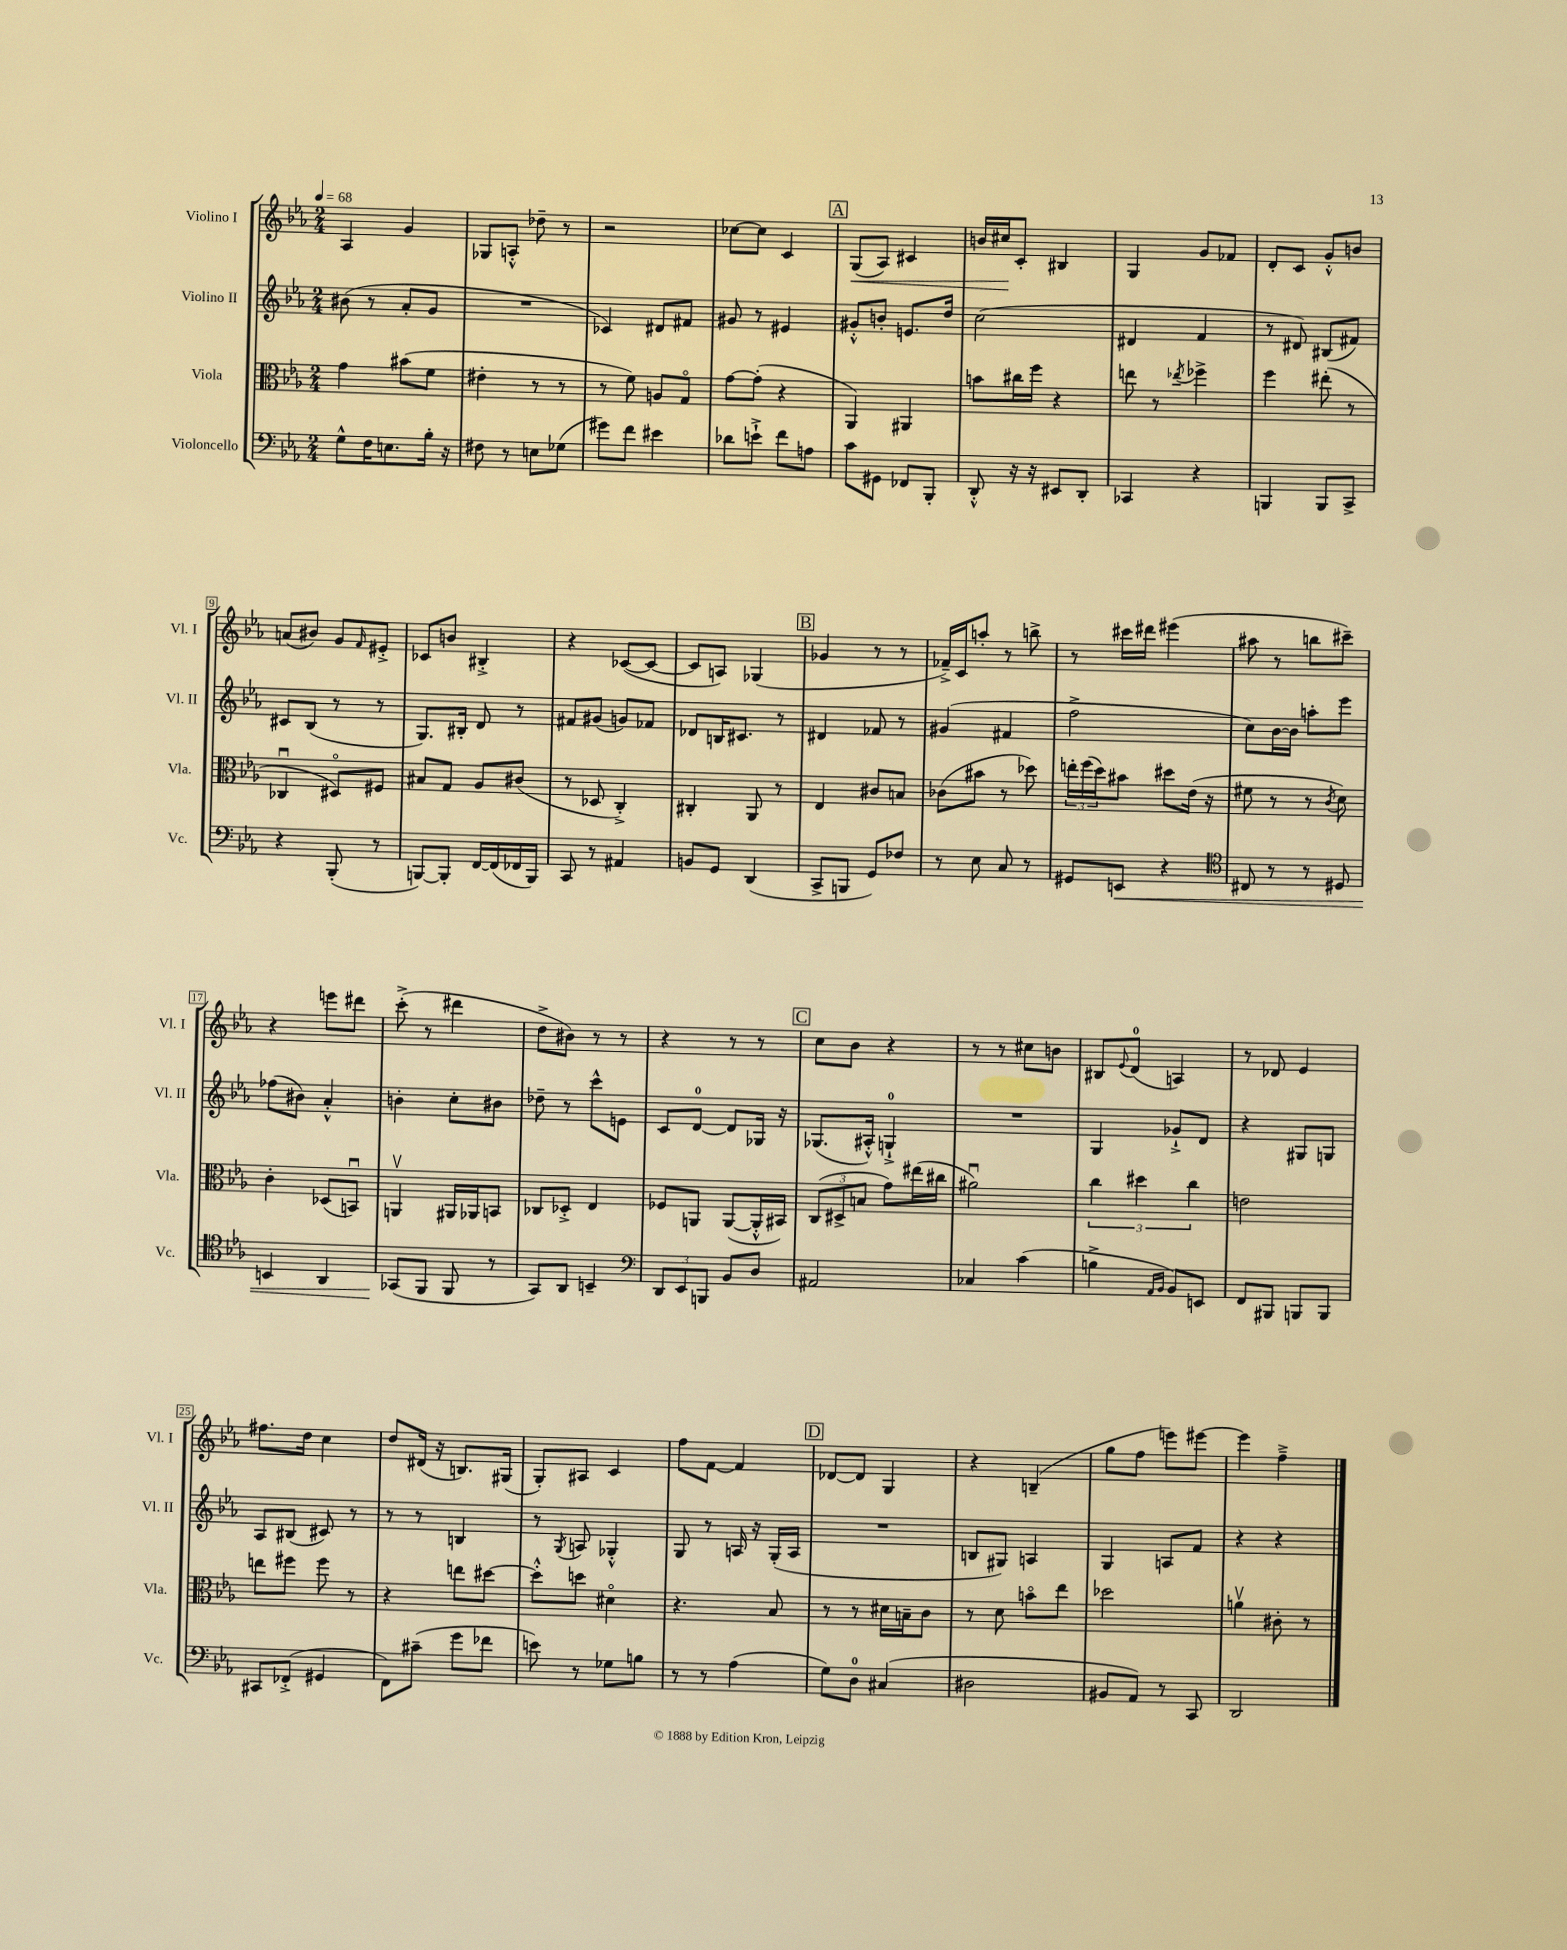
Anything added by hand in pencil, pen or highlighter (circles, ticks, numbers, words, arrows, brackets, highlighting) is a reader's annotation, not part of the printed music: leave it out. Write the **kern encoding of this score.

**kern	**dynam	**kern	**kern	**kern	**dynam
*part4	*part4	*part3	*part2	*part1	*part1
*staff4	*staff4	*staff3	*staff2	*staff1	*staff1
*I"Violoncello	*	*I"Viola	*I"Violino II	*I"Violino I	*
*I'Vc.	*	*I'Vla.	*I'Vl. II	*I'Vl. I	*
*clefF4	*	*clefC3	*clefG2	*clefG2	*
*k[b-e-a-]	*	*k[b-e-a-]	*k[b-e-a-]	*k[b-e-a-]	*
*M2/4	*	*M2/4	*M2/4	*M2/4	*
*MM68	*	*MM68	*MM68	*MM68	*
=1	=1	=1	=1	=1	=1
8G^^\L	.	4g\	(8b#X\	4A-/	.
16F\K	.	.	8r	.	.
8.En\	.	.	.	.	.
.	.	(8b#X\L	8a-'/L	4g/	.
16B-'\Jk	.	8f\J	8g/J	.	.
16r	.	.	.	.	.
=2	=2	=2	=2	=2	=2
8F#X\	.	4e#X'\	2r	8G-X/L	.
8r	.	.	.	8An'^^/J	.
8En\L	.	8r	.	8dd-X~\	.
(8G-X\J	.	8r	.	8r	.
=3	=3	=3	=3	=3	=3
8g#X\L)	.	8r	4c-X/)	2r	.
8f\J	.	8f\)	.	.	.
4e#X\	.	8An/L	8d#X/L	.	.
.	.	8G/J	8f#X/J	.	.
=4	=4	=4	=4	=4	=4
8d-X\L	.	[8g\L	8g#X/	[8cc-X\L	.
8en`^\J	.	(8g'\J]	8r	8cc-\J]	.
8f\L	.	4r	4e#X/	4c/	.
8An\J	.	.	.	.	.
!!LO:REH:place=s1:t=A
=5	=5	=5	=5	=5	=5
!	!	!	!	!	!LO:HP:b
8c\L	.	4AA-/)	8g#X'^^/L	(8G/L	<
8GG#X\J	.	.	8bn'/J	8A-/J)	.
8FF-X/L	.	4AA#X/	8.en/L	4c#X/	.
8BBB-'/J	.	.	.	.	.
.	.	.	16dd/Jk	.	.
=6	=6	=6	=6	=6	=6
8DD'^^/	.	8bn\L	(2cc\	16bn/LL	.
.	.	.	.	16cc#X/J	.
16r	.	16cc#X\L	.	8c'/J	[
16r	.	16ff\JJ	.	.	.
8EE#X/L	.	4r	.	4B#X/	.
8DD'/J	.	.	.	.	.
=7	=7	=7	=7	=7	=7
4CC-X/	.	8een\	4d#X/	4G/	.
.	.	8r	.	.	.
.	.	8qee-X/	.	.	.
4r	.	4ff-X^\	4f/	8g/L	.
.	.	.	.	8f-X/J	.
=8	=8	=8	=8	=8	=8
4BBBn/	.	4ff\	8r	8d'/L	.
.	.	.	8d#X/)	8c/J	.
8BBB/L	.	(8ee#X'\	(8B#X/L	8g'^^/L	.
8CC^/J	.	8r	8f#X/J)	8bn/J	.
!!LO:LB:g=z
=9	=9	=9	=9	=9	=9
4r	.	4C-Xu/	8c#X/L	(8an/L	.
.	.	.	(8B-/J	8b#X/J)	.
(8BBB-'/	.	8D#X/L)	8r	8g/L	.
.	.	.	.	16qqf/	.
8r	.	8F#X/J	8r	8e#X'^/J	.
=10	=10	=10	=10	=10	=10
[8BBBn/L)	.	8B#X/L	8.G/L)	8c-X/L	.
8BBB'/J]	.	8G/J	.	8bn/J	.
.	.	.	16B#X'/Jk	.	.
[16FF/LL	.	8A-/L	8d/	4B#X'^/	.
(16FF/]	.	.	.	.	.
16FF-X/	.	(8c#X/J	8r	.	.
16BBB/JJ)	.	.	.	.	.
=11	=11	=11	=11	=11	=11
8CC/	.	8r	8f#X/L	4r	.
8r	.	8D-X/	(8g#X/J	.	.
4AA#X/	.	4C'^/)	8gn/L)	([8c-X/L	.
.	.	.	8f-X/J	8c-/J_	.
=12	=12	=12	=12	=12	=12
8BBn/L	.	4C#X'/	8d-X/L	8c-/L]	.
8GG/J	.	.	16Bn/K	8An/J)	.
.	.	.	8.c#X/J	.	.
(4DD/	.	8AA-/	.	(4G-X/	.
.	.	8r	8r	.	.
!!LO:REH:place=s1:t=B
=13	=13	=13	=13	=13	=13
8CC^/L	.	4E-/	4d#X/	4g-X/	.
8BBBn/J	.	.	.	.	.
8GG/L)	.	8c#X/L	8f-X/	8r	.
8F-X/J	.	8Bn/J	8r	8r	.
=14	=14	=14	=14	=14	=14
8r	.	(8c-X\L	(4g#X/	16f-X~^/LL)	.
.	.	.	.	16c/J	.
8E-\	.	8b#X\J	.	8aan'/J	.
8C/	.	8r	4f#X/	8r	.
8r	.	8dd-X\)	.	8bbn^\	.
=15	=15	=15	=15	=15	=15
8GG#X/L	.	24een'\LL	2ff^\	8r	.
.	.	(24ff\	.	.	.
.	.	24dd\J)	.	.	.
!	!LO:HP:b	!	!	!	!
8EEn/J	<	8b#X\J	.	16ccc#X\LL	.
.	.	.	.	16ddd#X\JJ	.
4r	.	8dd#X\L	.	(4eee#X\	.
.	.	(16e-\Jk	.	.	.
.	.	16r	.	.	.
=16	=16	=16	=16	=16	=16
*clefC4	*	*	*	*	*
8C#X/	.	8f#X\	8cc\L)	8aa#X\	.
8r	.	8r	[16b-\L	8r	.
.	.	.	16b-\JJ]	.	.
8r	.	8r	8aan'\L	8bbn\L	.
.	.	8qc/	.	.	.
8D#X/	.	8d\)	8eee-\J	8ccc#X~\J)	.
!!LO:LB:g=z
=17	=17	=17	=17	=17	=17
4BBn/	.	4c'\	(8ff-X\L	4r	.
.	.	.	8b#X\J)	.	.
4AA-/	.	(8D-X/L	4a-'^^/	8eeen\L	.
.	.	8BBnu/J)	.	8ddd#X\J	.
=18	=18	=18	=18	=18	=18
(8GG-X/L	.	4AAnv/	4bn'\	(8ccc'^\	.
8FF/J	[	.	.	8r	.
8FF/	.	16AA#X/LL	8cc'\L	4ddd#X\	.
.	.	16AA-X/J	.	.	.
8r	.	8BBn/J	8b#X\J	.	.
=19	=19	=19	=19	=19	=19
8GG/L)	.	8C-X/L	8dd-X~\	8dd^\L	.
8AA-/J	.	8D-X'^/J	8r	8b#X\J)	.
4BBn~/	.	4E-/	8ccc^^\L	8r	.
.	.	.	8en\J	8r	.
=20	=20	=20	=20	=20	=20
*clefF4	*	*	*	*	*
12DD/L	.	8F-X/L	8c/L	4r	.
12EE-/	.	.	.	.	.
.	.	8AAn/J	[8d/J	.	.
12BBBn/J	.	.	.	.	.
8BB-/L	.	([8AA/L	8d/L]	8r	.
8D/J	.	16AA'^^/L]	16G-X/Jk	8r	.
.	.	16BB#X/JJ)	16r	.	.
!!LO:REH:place=s1:t=C
=21	=21	=21	=21	=21	=21
2AA#X/	.	(12C/L	(8.G-X/L	8cc\L	.
.	.	12D#X^/	.	.	.
.	.	.	.	8b-\J	.
.	.	12Bn/J	.	.	.
.	.	.	16A#X'^^/Jk)	.	.
.	.	8g\L)	4Gn`^/	4r	.
.	.	(16ee#X\L	.	.	.
.	.	16cc#X\JJ	.	.	.
=22	=22	=22	=22	=22	=22
4C-X/	.	2a#Xu\)	2r	8r	.
.	.	.	.	8r	.
(4c\	.	.	.	8cc#X\L	.
.	.	.	.	8bn\J	.
=23	=23	=23	=23	=23	=23
4Bn^\	.	6cc\	4G/	8B#X/L	.
.	.	.	.	8qqe-/	.
.	.	.	.	(8d/J	.
.	.	6dd#X\	.	.	.
16qqAA-/LL	.	.	.	.	.
16qqBB-/JJ	.	.	.	.	.
8BB-/L)	.	.	8g-X`^/L	4An/)	.
.	.	6cc\	.	.	.
8EEn/J	.	.	8d/J	.	.
=24	=24	=24	=24	=24	=24
8FF/L	.	2en\	4r	8r	.
8BBB#X/J	.	.	.	8d-X/	.
8BBBn/L	.	.	8G#X/L	4e-/	.
8BBB/J	.	.	8Gn/J	.	.
!!LO:LB:g=z
=25	=25	=25	=25	=25	=25
8CC#X/L	.	8een\L	8A-/L	8.ff#X\L	.
(8FF-X'^/J	.	8ff#X\J	(8B#X/J	.	.
.	.	.	.	16dd\Jk	.
4GG#X/	.	8ff#\	8c#X/)	4cc\	.
.	.	8r	8r	.	.
=26	=26	=26	=26	=26	=26
8FF\L)	.	4r	8r	8dd/L	.
(8c#X~\J	.	.	8r	(16d#X/Jk	.
.	.	.	.	16r	.
8g\L	.	8een\L	4Bn/	8.Bn/L)	.
8f-X\J	.	[8dd#X\J	.	.	.
.	.	.	.	(16G#X/Jk	.
=27	=27	=27	=27	=27	=27
8en\)	.	8dd#'^^\L]	8r	8G'/L)	.
.	.	.	8qG/	.	.
8r	.	8ddn\J	8An/	8A#X/J	.
8G-X\L	.	4d#X\	4G-X'^^/	4c/	.
8Bn\J	.	.	.	.	.
=28	=28	=28	=28	=28	=28
8r	.	4.r	8G/	8ff\L	.
8r	.	.	8r	[8f\J	.
(4A-\	.	.	16An/	4f/]	.
.	.	.	16r	.	.
.	.	8B-/	(16G'/LL	.	.
.	.	.	16A/JJ	.	.
!!LO:REH:place=s1:t=D
=29	=29	=29	=29	=29	=29
8G\L)	.	8r	2r	[8d-X/L	.
8D\J	.	8r	.	8d-/J]	.
(4C#X/	.	16d#X\LL	.	4G/	.
.	.	16Bn~\J	.	.	.
.	.	8c\J	.	.	.
=30	=30	=30	=30	=30	=30
2D#X\	.	8r	8Bn/L	4r	.
.	.	8d\	8G#X/J)	.	.
.	.	8bn\L	4An/	(4Bn~/	.
.	.	8ee-\J	.	.	.
=31	=31	=31	=31	=31	=31
8BB#X/L	.	2dd-X\	4G/	8gg\L	.
8AA-/J)	.	.	.	8ff\J	.
8r	.	.	8An/L	8eeen\L)	.
8CC/	.	.	8f/J	[8eee#X\J	.
=32	=32	=32	=32	=32	=32
2DD/	.	4anv\	4r	4eee#\]	.
.	.	8c#X'\	4r	4ff~^\	.
.	.	8r	.	.	.
==	==	==	==	==	==
*-	*-	*-	*-	*-	*-
